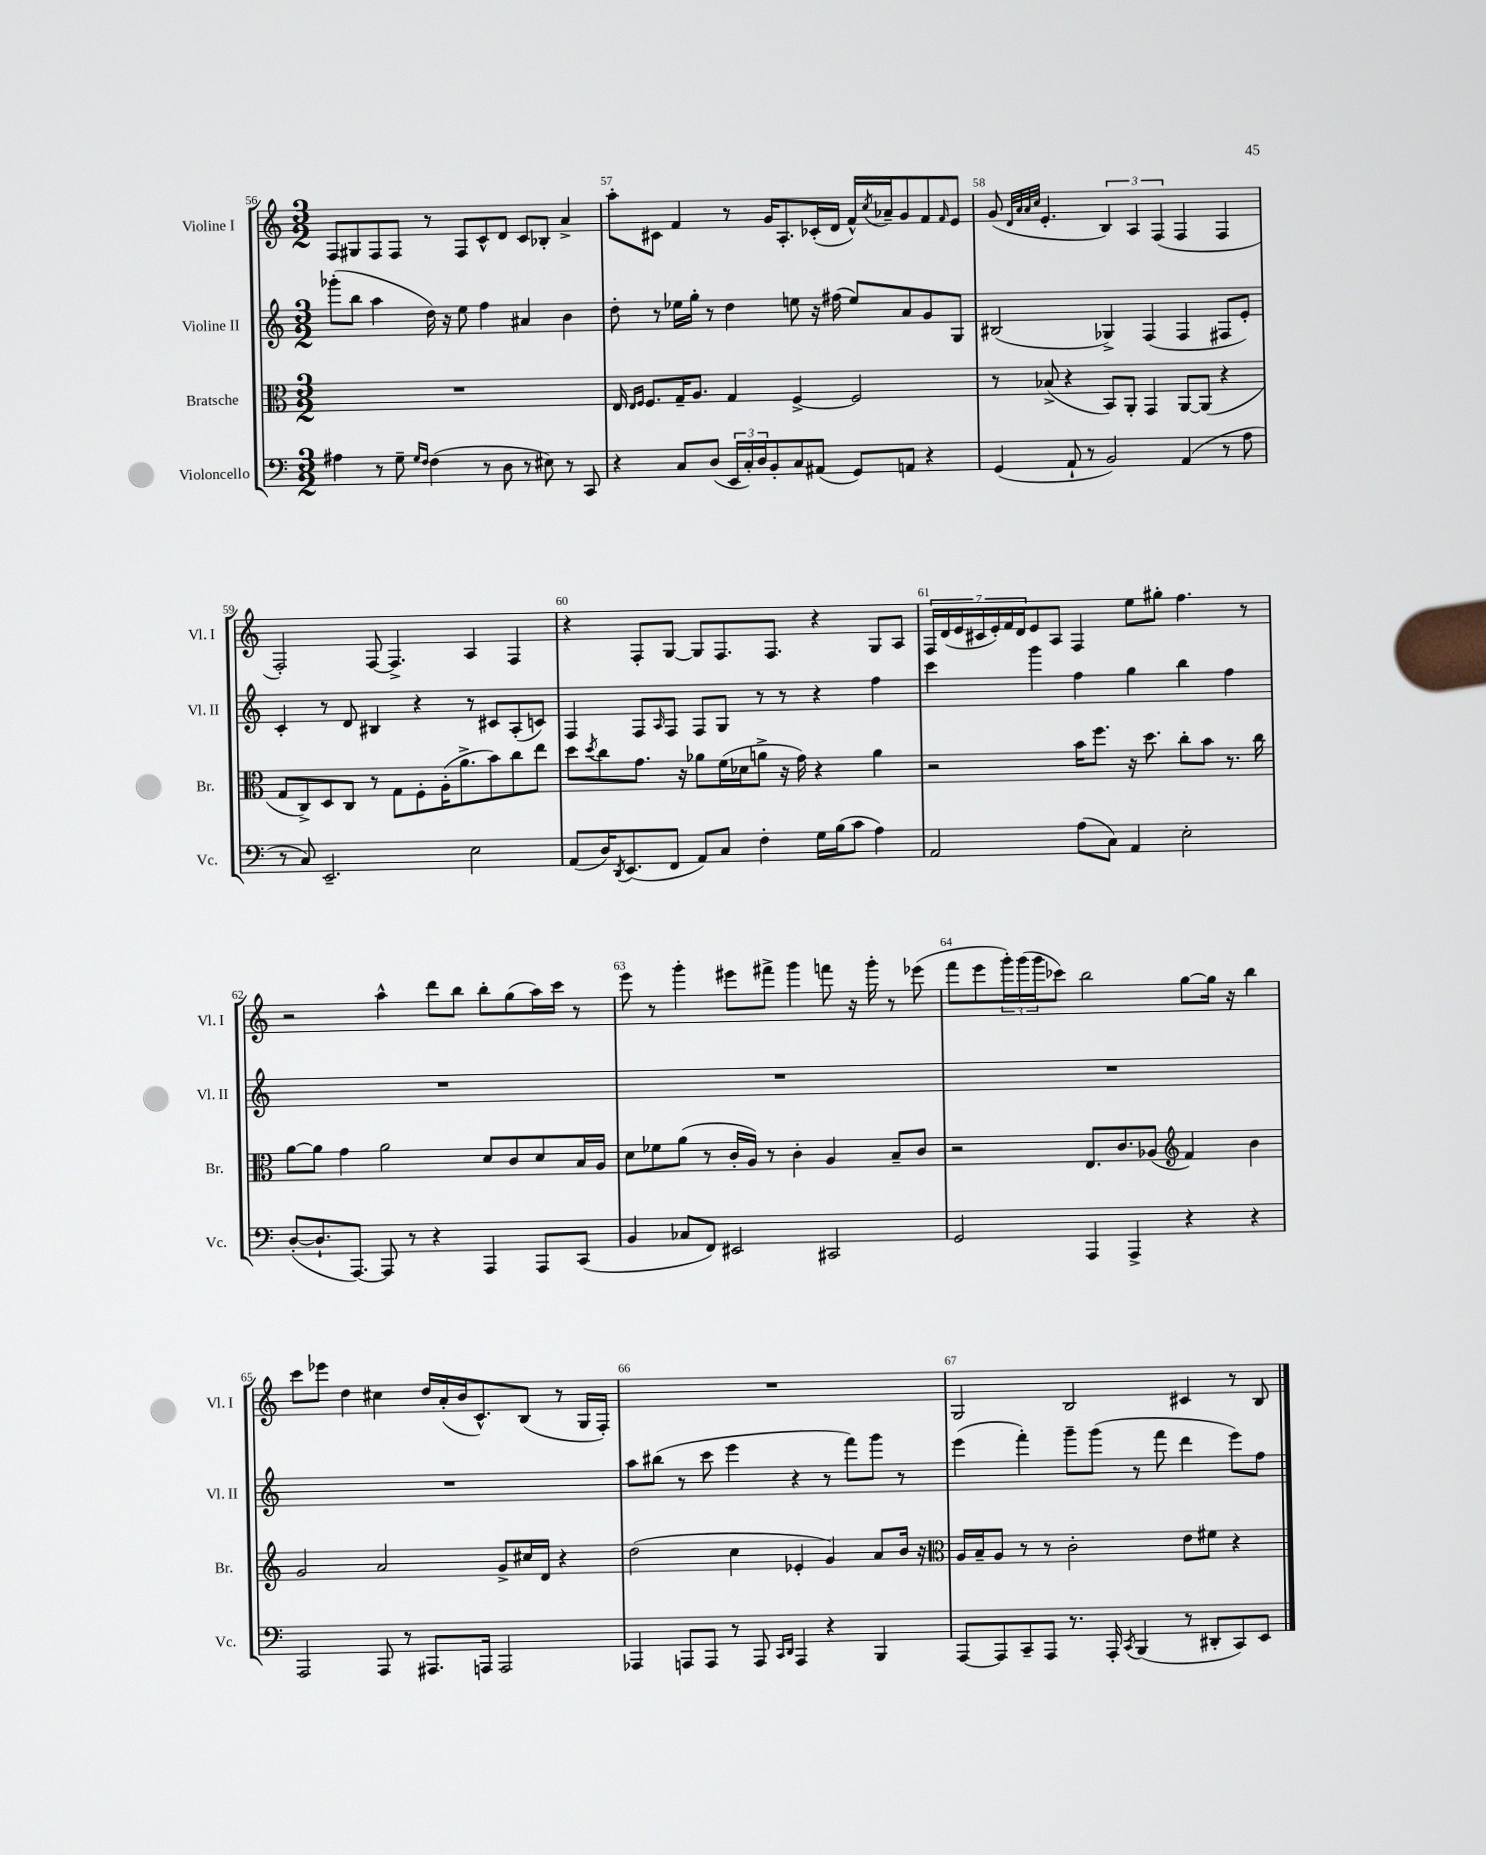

**kern	**kern	**kern	**kern
*staff4	*staff3	*staff2	*staff1
*clefF4	*clefC3	*clefG2	*clefG2
*k[]	*k[]	*k[]	*k[]
*M3/2	*M3/2	*M3/2	*M3/2
4A#	1.r	(8ggg-'	8F
.	.	8bb	8G#
8r	.	4aa	8F
8G~	.	.	8F
16qqG	.	.	.
16qqF	.	.	.
(4F	.	16dd)	8r
.	.	16r	.
.	.	8ee	8F
8r	.	4ff	8c^^
8D	.	.	8d
8r	.	4a#	8c
8E#)	.	.	8B-'
8r	.	4b	4a^
8CC	.	.	.
=	=	=	=
4r	16E	8dd'	8aa'
.	16qqE	.	.
.	16qqF	.	.
.	8.F	.	.
.	.	8r	8c#
8C	16G~	16ee-	4f
.	8.A	16gg'	.
(8D	.	8r	.
24EE	4G	4dd	8r
24C')	.	.	.
24D	.	.	.
8BB'	.	.	16g
.	.	.	8.A'
8C	[4F^	8ee	.
(8AA#	.	16r	(16c-'
.	.	(16ff#	16d
8GG)	2F]	8ee)	16f^^)
.	.	.	8qcc
.	.	.	16a-~
8AA	.	8a	8g
4r	.	8g	8f
.	.	.	16qqf
.	.	8G	8e
=	=	=	=
(4GG	8r	(2B#	(8g
.	.	.	32qqd
.	.	.	32qqa
.	.	.	32qqa
.	.	.	32qqcc
.	(8B-^	.	4.e'
8AA`	4r	.	.
8r	.	.	.
2BB)	8BB)	4G-^)	6B)
.	8AA'	.	.
.	.	.	6A
.	4GG	(4F	.
.	.	.	(6F
(4AA	[8AA	4F	4F
.	(8AA]	.	.
8r	4r	8F#	4F
8A	.	8e')	.
=	=	=	=
8r	8G	4c'	2F')
8C)	8C^)	.	.
2.EE~	8D	8r	.
.	8C	8d	.
.	8r	4B#	[8F
.	8G	.	4.F^]
.	8F'	4r	.
.	(16A'	.	.
.	8.a^	.	.
2E	.	8r	4A
.	8b)	8c#	.
.	8cc	(8A'	4F
.	8ee	8c)	.
=	=	=	=
(8AA	8dd	4F	4r
.	8qdd	.	.
16D)	8cc	.	.
8qDD	.	.	.
(8.EE	.	.	.
.	8.g	8F	8F'
.	.	16qqA	.
8FF	.	8F	[8G
.	16r	.	.
8AA)	8a-	8F	8G]
8C	(16f	8G	8.F
.	16d-	.	.
4F'	8a^	8r	.
.	.	.	8.F
.	16r	8r	.
.	16g)	.	.
16G	4r	4r	4r
(16B	.	.	.
8c	.	.	.
4A)	4a	4ff	8G
.	.	.	8A
=	=	=	=
2AA	2r	4ccc	28F
.	.	.	(28d
.	.	.	28e
.	.	.	28c#
.	.	.	28e')
.	.	.	28f
.	.	.	28d
.	.	4ggg	8e
.	.	.	8A
(8A	16b	4ff	4F
.	8.ff	.	.
8C)	.	.	.
4AA	16r	4gg	8ee
.	8.dd	.	.
.	.	.	8gg#'
2E'	8cc'	4bb	4.ff
.	8b	.	.
.	8.r	4ff	.
.	.	.	8r
.	16cc	.	.
=	=	=	=
([8D'	[8a	1.r	2r
8.D`]	8a]	.	.
.	4g	.	.
[8.AAA)	.	.	.
8AAA]	2a	.	4aa^^
8r	.	.	.
4r	.	.	8ddd
.	.	.	8bb
4AAA	8d	.	8bb'
.	8c	.	(8gg
8AAA	8d	.	16aa)
.	.	.	16ccc
(8CC	16B	.	8r
.	16A	.	.
=	=	=	=
4BB	8d	1.r	8eee
.	8f-	.	8r
8C-	(8a	.	4ggg'
8FF)	8r	.	.
2EE#	16c'	.	8eee#
.	16A)	.	.
.	8r	.	8fff#^
.	4c'	.	4ggg
2CC#	4A	.	8fff
.	.	.	16r
.	.	.	16ggg'
.	8B~	.	8r
.	8c	.	(8eee-
=	=	=	=
2GG	2r	1.r	8fff
.	.	.	8eee
.	.	.	24ggg')
.	.	.	(24ggg
.	.	.	24ggg
.	.	.	8ccc-)
4AAA	8.E	.	2bb
.	8.c	.	.
4AAA^	.	.	.
.	(8A-	.	.
*	*clefG2	*	*
4r	4f)	.	[8gg
.	.	.	16gg]
.	.	.	16r
4r	4b	.	4bb
=	=	=	=
2AAA	2g	1.r	8ccc
.	.	.	8eee-
.	.	.	4dd
8AAA	2a	.	4cc#
8r	.	.	.
8.AAA#	.	.	16dd
.	.	.	(16a'
.	.	.	16b
16AAA	.	.	8.c^^)
2AAA	8g^	.	.
.	16cc#	.	(8B
.	16d	.	.
.	4r	.	8r
.	.	.	16G
.	.	.	16F')
=	=	=	=
4AAA-	(2dd	8aa	1.r
.	.	(8bb#	.
8AAA	.	8r	.
8AAA	.	8ccc	.
8r	4cc	4eee	.
8AAA	.	.	.
16qqCC	.	.	.
16qqDD	.	.	.
4AAA	4e-'	4r	.
4r	4g)	8r	.
.	.	8fff)	.
4BBB	8a	8ggg	.
.	16b	8r	.
.	16r	.	.
=	=	=	=
*	*clefC3	*	*
[8AAA	16A	(4eee	2G
.	16B~	.	.
8AAA]	8A	.	.
8CC~	8r	4fff')	.
8AAA	8r	.	.
8.r	2c'	8ggg~	2B
.	.	(8ggg	.
16AAA'	.	.	.
8qCC	.	.	.
(4BBB	.	8r	.
.	.	8fff	.
8r	8e	4ddd	4c#
8DD#'	8f#	.	.
8CC)	4r	8eee)	8r
8EE	.	8ff	8B
==	==	==	==
*-	*-	*-	*-
